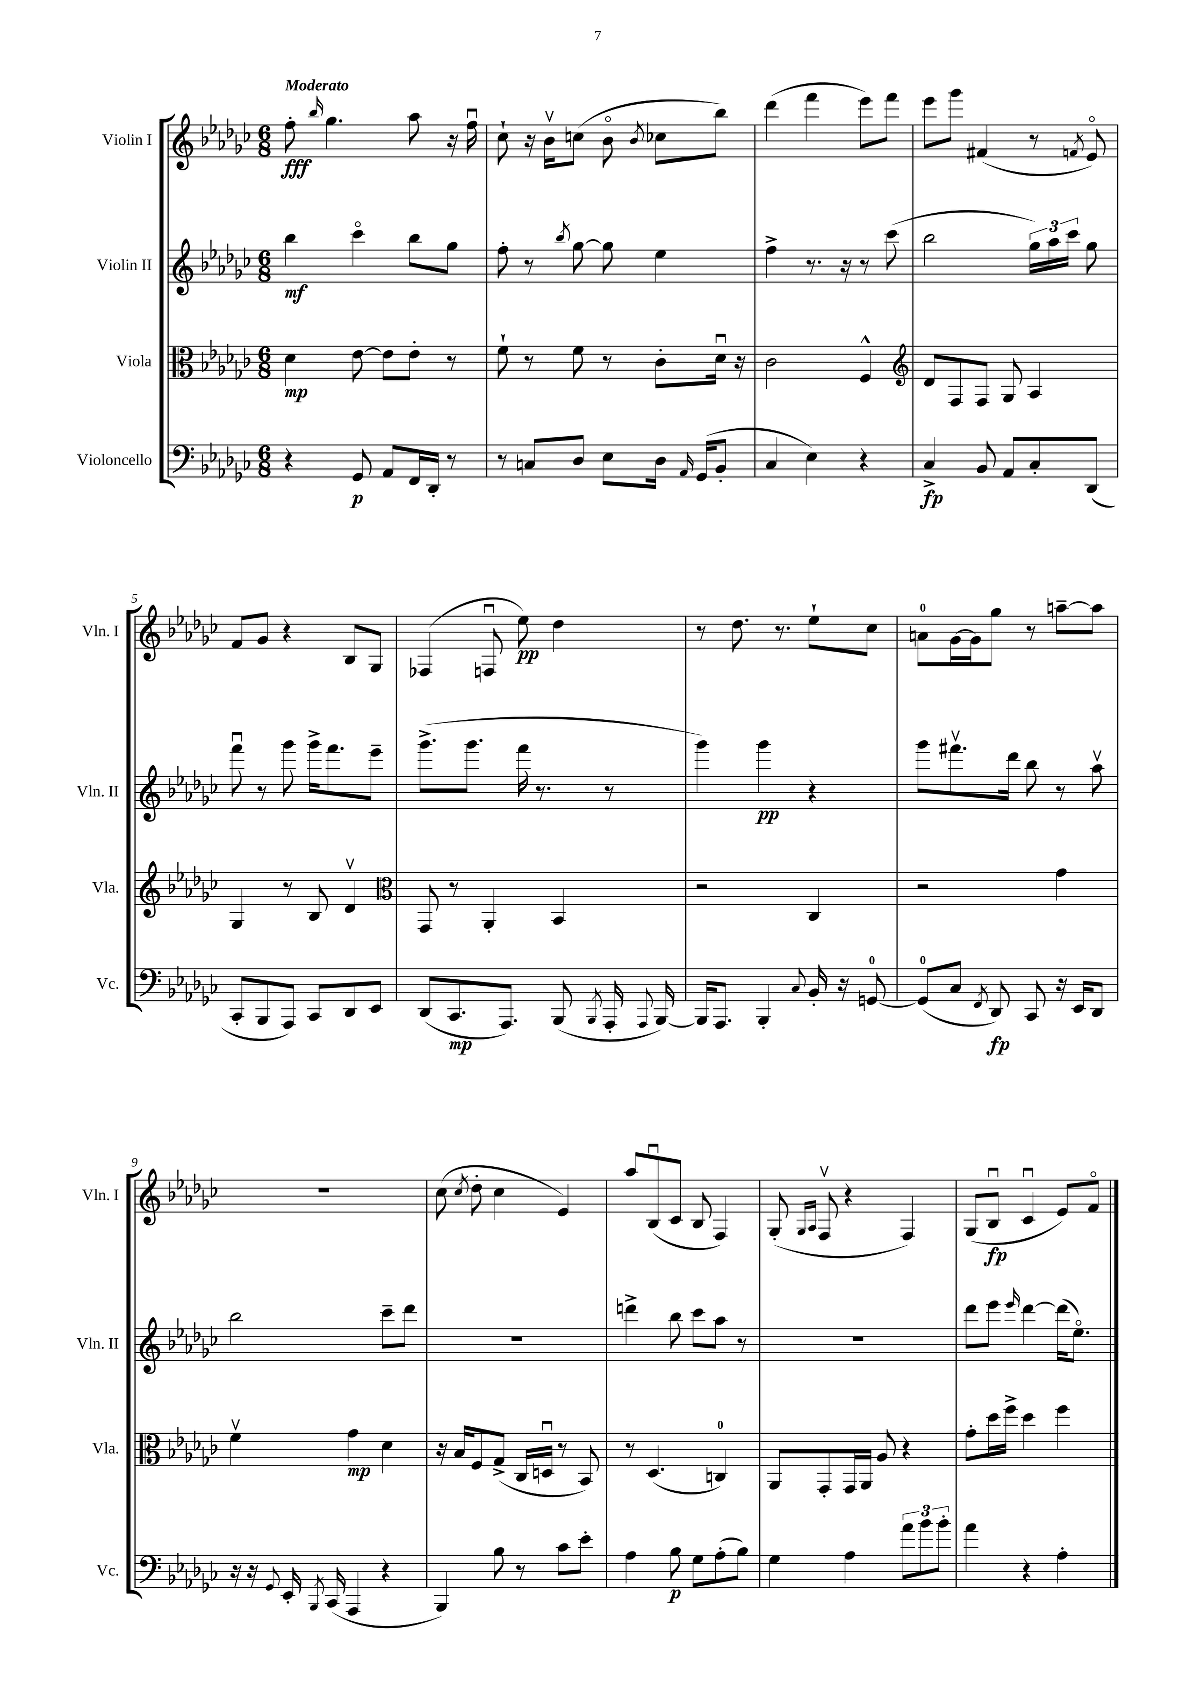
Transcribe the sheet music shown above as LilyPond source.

<<
\new StaffGroup <<
\new Staff = "s0" \with { instrumentName = "Violin I" shortInstrumentName = "Vln. I" } {
    \clef treble \key ges \major \numericTimeSignature \time 6/8 \tempo "Moderato"
    \autoBeamOff f''8-.\fff \grace { bes''16 } ges''4. aes''8 r16 f''16\downbow |
    ces''8-! r16 bes'16[\upbow c''8]( bes'8\flageolet \acciaccatura { bes'8 } ces''8[ bes''8]) |
    des'''4( f'''4 ees'''8[) f'''8] |
    ees'''8[ ges'''8] fis'4( r8 \acciaccatura { f'8 } ees'8\flageolet) |
    f'8[ ges'8] r4 bes8[ ges8] |
    fes4( f8\downbow ees''8\pp) des''4 |
    r8 des''8. r8. ees''8[-! ces''8] |
    a'8[-0 ges'16~ ges'16 ges''8] r8 a''8[~-- a''8] |
    R2. |
    ces''8( \acciaccatura { ces''8 } des''8-. ces''4 ees'4) |
    aes''8[ bes8\downbow( ces'8] bes8 f4) |
    ges8-.( \grace { ges16[ aes16] } f8\upbow r4 f4) |
    ges8[( bes8]\downbow\fp ces'4\downbow ees'8[) f'8]\flageolet \bar "|." |
}
\new Staff = "s1" \with { instrumentName = "Violin II" shortInstrumentName = "Vln. II" } {
    \clef treble \key ges \major \numericTimeSignature \time 6/8
    \autoBeamOff bes''4\mf ces'''4\flageolet bes''8[ ges''8] |
    f''8-. r8 \acciaccatura { bes''8 } ges''8~ ges''8 ees''4 |
    f''4-> r8. r16 r8 ces'''8( |
    bes''2 \tuplet 3/2 { ges''16[) aes''16 ces'''16] } ges''8 |
    f'''8\downbow r8 ges'''8 ges'''16[-> f'''8. ees'''8]-- |
    ges'''8.[->( ges'''8.] f'''16 r8. r8 |
    ges'''4) ges'''4\pp r4 |
    ges'''8[ fis'''8.\upbow des'''16] bes''8 r8 aes''8\upbow |
    bes''2 ces'''8[-- des'''8] |
    R2. |
    d'''4-> bes''8 ces'''8[ aes''8] r8 |
    R2. |
    des'''8[ ees'''8] \grace { ees'''16 } des'''4~ des'''16[( ees''8.]\flageolet) \bar "|." |
}
\new Staff = "s2" \with { instrumentName = "Viola" shortInstrumentName = "Vla." } {
    \clef alto \key ges \major \numericTimeSignature \time 6/8
    \autoBeamOff des'4\mp ees'8~ ees'8[ ees'8]-. r8 |
    f'8-! r8 f'8 r8 ces'8[-. des'16]\downbow r16 |
    ces'2 f4-^ |
    \clef treble des'8[ f8 f8] ges8 aes4 |
    ges4 r8 bes8 des'4\upbow |
    \clef alto ges,8 r8 aes,4-. bes,4 |
    r2 ces4 |
    r2 ges'4 |
    f'4\upbow ges'4\mp des'4 |
    r16 bes16[ f8 ges8]->( ces16[ d16]\downbow r8 bes,8) |
    r8 des4.( c4-0) |
    aes,8[ ges,8-. ges,16 aes,16] aes8 r4 |
    ges'8[-. des''16 f''16]-> des''4 f''4 \bar "|." |
}
\new Staff = "s3" \with { instrumentName = "Violoncello" shortInstrumentName = "Vc." } {
    \clef bass \key ges \major \numericTimeSignature \time 6/8
    \autoBeamOff r4 ges,8\p aes,8[ f,16 des,16]-. r8 |
    r8 c8[ des8] ees8[ des16] \grace { aes,16 } ges,16[( bes,8]-. |
    ces4 ees4) r4 |
    ces4->\fp bes,8 aes,8[ ces8-. des,8]( |
    ces,8[-. bes,,8 aes,,8]) ces,8[ des,8 ees,8] |
    des,8[( ces,8.\mp aes,,8.]) bes,,8( \acciaccatura { bes,,8 } aes,,16-. \appoggiatura { aes,,8 } bes,,16~) |
    bes,,16[ aes,,8.] bes,,4-. \appoggiatura { ces8 } bes,16-. r16 g,8-0~ |
    g,8[-0( ces8] \acciaccatura { f,8 } des,8\fp) ces,8 r16 ees,16[ des,8] |
    r16 r16 \appoggiatura { ges,8 } ees,16-. \acciaccatura { bes,,8 } ces,16( aes,,4 r4 |
    bes,,4) bes8 r8 ces'8[ ees'8]-. |
    aes4 bes8\p ges8[ aes8-.( bes8]) |
    ges4 aes4 \tuplet 3/2 { aes'8[ bes'8 bes'8]-. } |
    aes'4 r4 aes4-. \bar "|." |
}
>>
>>
